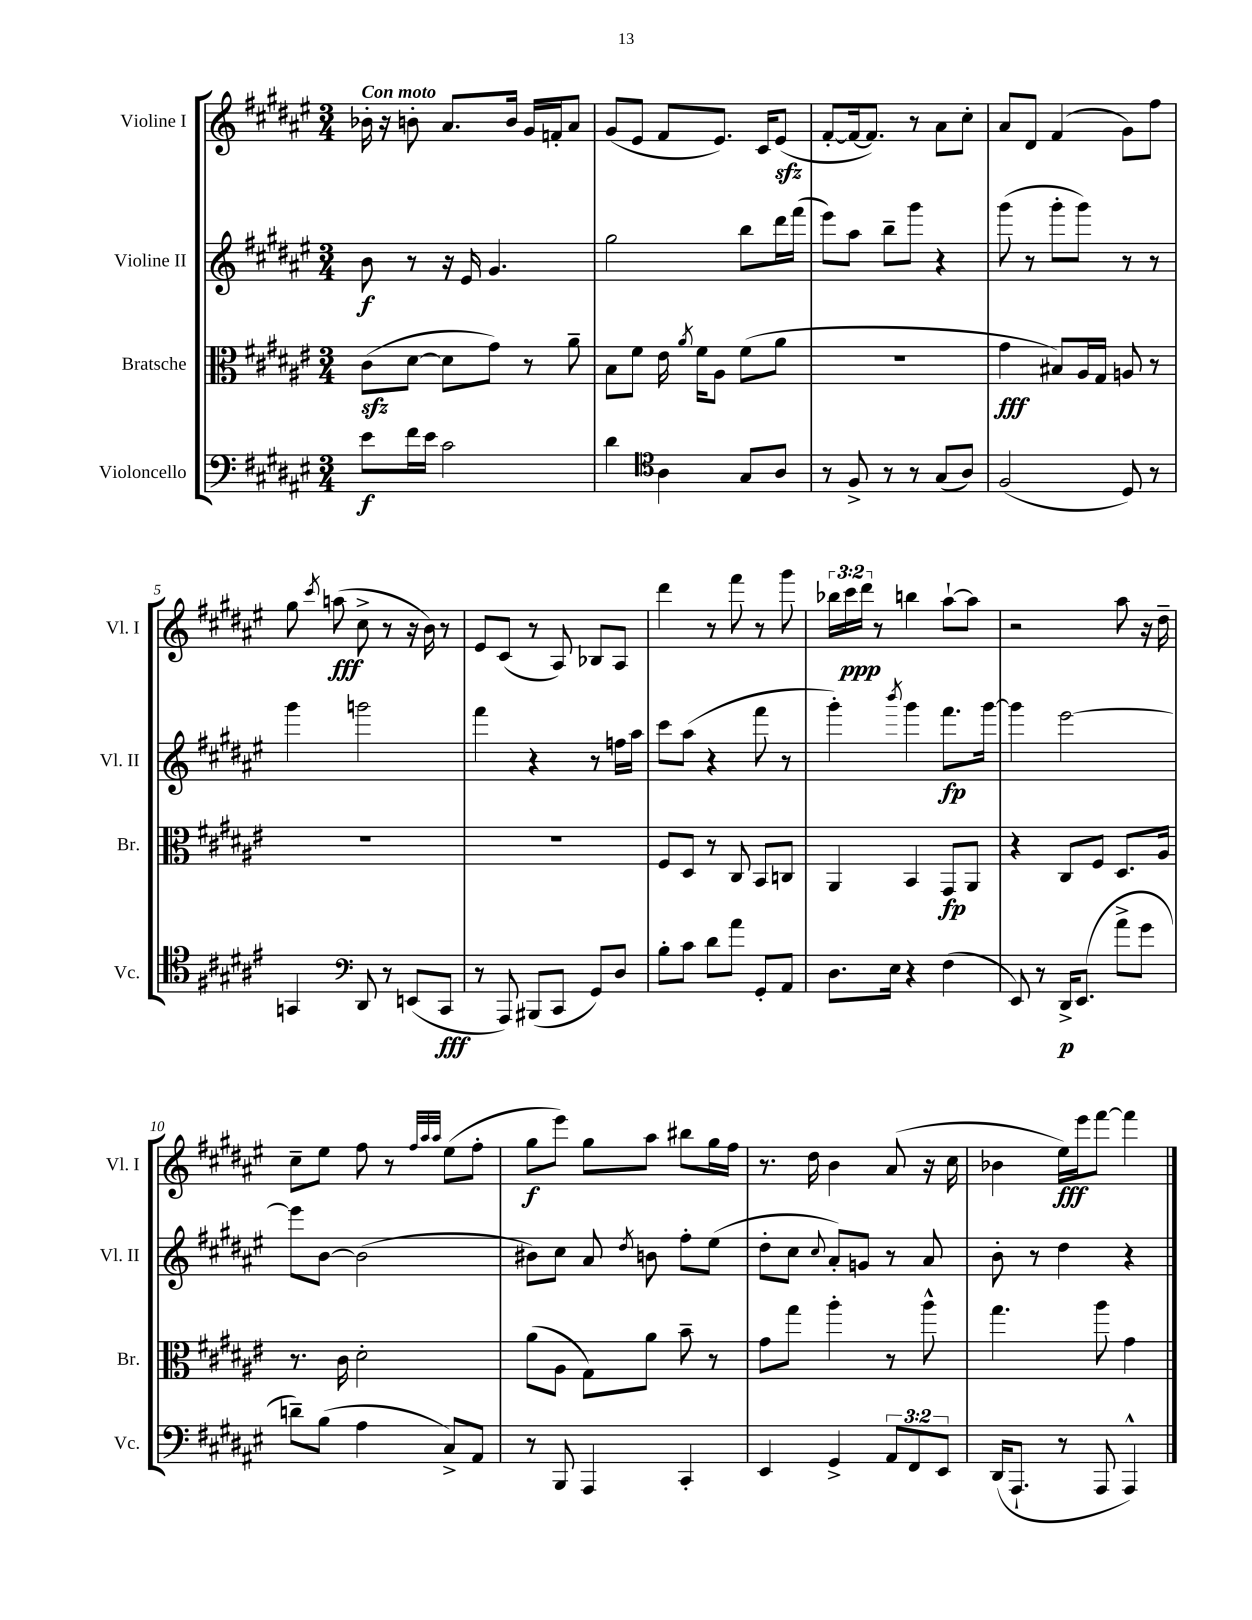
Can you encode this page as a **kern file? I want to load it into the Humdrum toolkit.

**kern	**dynam	**kern	**dynam	**kern	**dynam	**kern	**dynam
*part4	*part4	*part3	*part3	*part2	*part2	*part1	*part1
*staff4	*staff4	*staff3	*staff3	*staff2	*staff2	*staff1	*staff1
*I"Violoncello	*	*I"Bratsche	*	*I"Violine II	*	*I"Violine I	*
*I'Vc.	*	*I'Br.	*	*I'Vl. II	*	*I'Vl. I	*
*clefF4	*	*clefC3	*	*clefG2	*	*clefG2	*
*k[f#c#g#d#a#e#]	*	*k[f#c#g#d#a#e#]	*	*k[f#c#g#d#a#e#]	*	*k[f#c#g#d#a#e#]	*
*M3/4	*	*M3/4	*	*M3/4	*	*M3/4	*
=1	=1	=1	=1	=1	=1	=1	=1
!	!	!	!	!	!	!LO:TX:a:B:t=Con moto	!
8e#\L	f	(8c#zz\L	.	8b\	f	16b-X'\	.
.	.	.	.	.	.	16r	.
16f#\L	.	[8d#\J	.	8r	.	8bn'\	.
16e#\JJ	.	.	.	.	.	.	.
2c#\	.	8d#\L]	.	16r	.	8.a#/L	.
.	.	.	.	16e#/	.	.	.
.	.	8g#\J)	.	4.g#/	.	.	.
.	.	.	.	.	.	16b/Jk	.
.	.	8r	.	.	.	16g#/LL	.
.	.	.	.	.	.	16fn'/J	.
.	.	8a#~\	.	.	.	8a#/J	.
=2	=2	=2	=2	=2	=2	=2	=2
4d#\	.	8B\L	.	2gg#\	.	(8g#/L	.
.	.	8f#\J	.	.	.	8e#/J	.
*clefC4	*	*	*	*	*	*	*
4A#\	.	16e#\	.	.	.	8f#/L	.
.	.	8qa#/	.	.	.	.	.
.	.	16f#\KL	.	.	.	.	.
.	.	8A#\J	.	.	.	8.e#/J)	.
8G#/L	.	(8f#\L	.	8bb\L	.	.	.
.	.	.	.	.	.	16c#/KL	.
8A#/J	.	8a#\J	.	16ddd#\L	.	(8e#zz/J	.
.	.	.	.	(16fff#\JJ	.	.	.
=3	=3	=3	=3	=3	=3	=3	=3
8r	.	2.r	.	8eee#\L)	.	[8f#'/L	.
8F#^/	.	.	.	8aa#\J	.	16f#/k_	.
.	.	.	.	.	.	8.f#/J])	.
8r	.	.	.	8bb~\L	.	.	.
8r	.	.	.	8ggg#\J	.	8r	.
(8G#/L	.	.	.	4r	.	8a#\L	.
8A#/J)	.	.	.	.	.	8cc#'\J	.
=4	=4	=4	=4	=4	=4	=4	=4
(2F#/	.	4g#\	fff	(8ggg#\	.	8a#/L	.
.	.	.	.	8r	.	8d#/J	.
.	.	8B#X/L)	.	8ggg#'\L	.	(4f#/	.
.	.	16A#/L	.	8ggg#\J)	.	.	.
.	.	16G#/JJ	.	.	.	.	.
8D#/)	.	8An/	.	8r	.	8g#\L)	.
8r	.	8r	.	8r	.	8ff#\J	.
!!LO:LB:g=z
=5	=5	=5	=5	=5	=5	=5	=5
4GGn/	.	2.r	.	4ggg#\	.	8gg#\	.
.	.	.	.	.	.	8qccc#/	.
.	.	.	.	.	.	(8aan\	fff
*clefF4	*	*	*	*	*	*	*
8DD#/	.	.	.	2gggn\	.	8cc#^\	.
8r	.	.	.	.	.	8r	.
(8EEn/L	.	.	.	.	.	16r	.
.	.	.	.	.	.	16b\)	.
8CC#/J	fff	.	.	.	.	8r	.
=6	=6	=6	=6	=6	=6	=6	=6
8r	.	2.r	.	4fff#\	.	8e#/L	.
8AAA#/)	.	.	.	.	.	(8c#/J	.
(8BBB#X/L	.	.	.	4r	.	8r	.
8CC#/J	.	.	.	.	.	8A#/)	.
8GG#/L)	.	.	.	8r	.	8B-X/L	.
8D#/J	.	.	.	16ffn\LL	.	8A#/J	.
.	.	.	.	16aa#\JJ	.	.	.
=7	=7	=7	=7	=7	=7	=7	=7
8B'\L	.	8F#/L	.	8ccc#\L	.	4ddd#\	.
8c#\J	.	8D#/J	.	(8aa#\J	.	.	.
8d#\L	.	8r	.	4r	.	8r	.
8a#\J	.	8C#/	.	.	.	8fff#\	.
8GG#'/L	.	8BB/L	.	8fff#\	.	8r	.
8AA#/J	.	8Cn/J	.	8r	.	8ggg#\	.
=8	=8	=8	=8	=8	=8	=8	=8
8.D#\L	.	4AA#/	.	4ggg#'\)	.	24bb-X\LL	.
.	.	.	.	.	.	24ccc#\	ppp
.	.	.	.	.	.	24ddd#\JJ	.
.	.	.	.	.	.	8r	.
16E#\Jk	.	.	.	.	.	.	.
.	.	.	.	8qbbb/	.	.	.
4r	.	4BB/	.	4ggg#\	.	4bbn\	.
(4F#\	.	8GG#/L	fp	8.fff#\L	fp	[8aa#`\L	.
.	.	8AA#/J	.	.	.	8aa#\J]	.
.	.	.	.	[16ggg#\Jk	.	.	.
=9	=9	=9	=9	=9	=9	=9	=9
8EE#/)	.	4r	.	4ggg#\]	.	2r	.
8r	.	.	.	.	.	.	.
16DD#^/KL	p	8C#/L	.	[2eee#\	.	.	.
(8.EE#/J	.	.	.	.	.	.	.
.	.	8F#/J	.	.	.	.	.
8a#^\L	.	8.D#/L	.	.	.	8aa#\	.
8g#\J	.	.	.	.	.	16r	.
.	.	16A#/Jk	.	.	.	16dd#~\	.
!!LO:LB:g=z
=10	=10	=10	=10	=10	=10	=10	=10
8dn~\L)	.	8.r	.	8eee#\L]	.	8cc#~\L	.
(8B\J	.	.	.	[8b\J	.	8ee#\J	.
.	.	16c#\	.	.	.	.	.
4A#\	.	2d#'\	.	(2b\]	.	8ff#\	.
.	.	.	.	.	.	8r	.
.	.	.	.	.	.	32qqff#/LLL	.
.	.	.	.	.	.	32qqaa#/	.
.	.	.	.	.	.	32qqaa#/JJJ	.
8C#^/L)	.	.	.	.	.	(8ee#\L	.
8AA#/J	.	.	.	.	.	8ff#'\J	.
=11	=11	=11	=11	=11	=11	=11	=11
8r	.	(8a#\L	.	8b#X\L)	.	8gg#\L	f
8BBB/	.	8A#\J	.	8cc#\J	.	8eee#\J)	.
4AAA#/	.	8G#\L)	.	8a#/	.	8gg#\L	.
.	.	.	.	8qdd#/	.	.	.
.	.	8a#\J	.	8bn\	.	8aa#\J	.
4CC#'/	.	8b~\	.	8ff#'\L	.	8bb#X\L	.
.	.	8r	.	(8ee#\J	.	16gg#\L	.
.	.	.	.	.	.	16ff#\JJ	.
=12	=12	=12	=12	=12	=12	=12	=12
4EE#/	.	8g#\L	.	8dd#'\L	.	8.r	.
.	.	8gg#\J	.	8cc#\J	.	.	.
.	.	.	.	.	.	16dd#\	.
.	.	.	.	8qqcc#/	.	.	.
4GG#^/	.	4aa#'\	.	8a#'/L)	.	4b\	.
.	.	.	.	8gn/J	.	.	.
12AA#/L	.	8r	.	8r	.	(8a#/	.
12FF#/	.	.	.	.	.	.	.
.	.	8aa#^^\	.	8a#/	.	16r	.
12EE#/J	.	.	.	.	.	.	.
.	.	.	.	.	.	16cc#\	.
=13	=13	=13	=13	=13	=13	=13	=13
(16DD#/KL	.	4.gg#\	.	8b'\	.	4b-X\	.
8.AAA#`/J	.	.	.	.	.	.	.
.	.	.	.	8r	.	.	.
8r	.	.	.	4dd#\	.	16ee#\LL)	fff
.	.	.	.	.	.	16eee#\J	.
8AAA#/	.	8aa#\	.	.	.	[8fff#\J	.
4AAA#^^/)	.	4g#\	.	4r	.	4fff#\]	.
==	==	==	==	==	==	==	==
*-	*-	*-	*-	*-	*-	*-	*-
